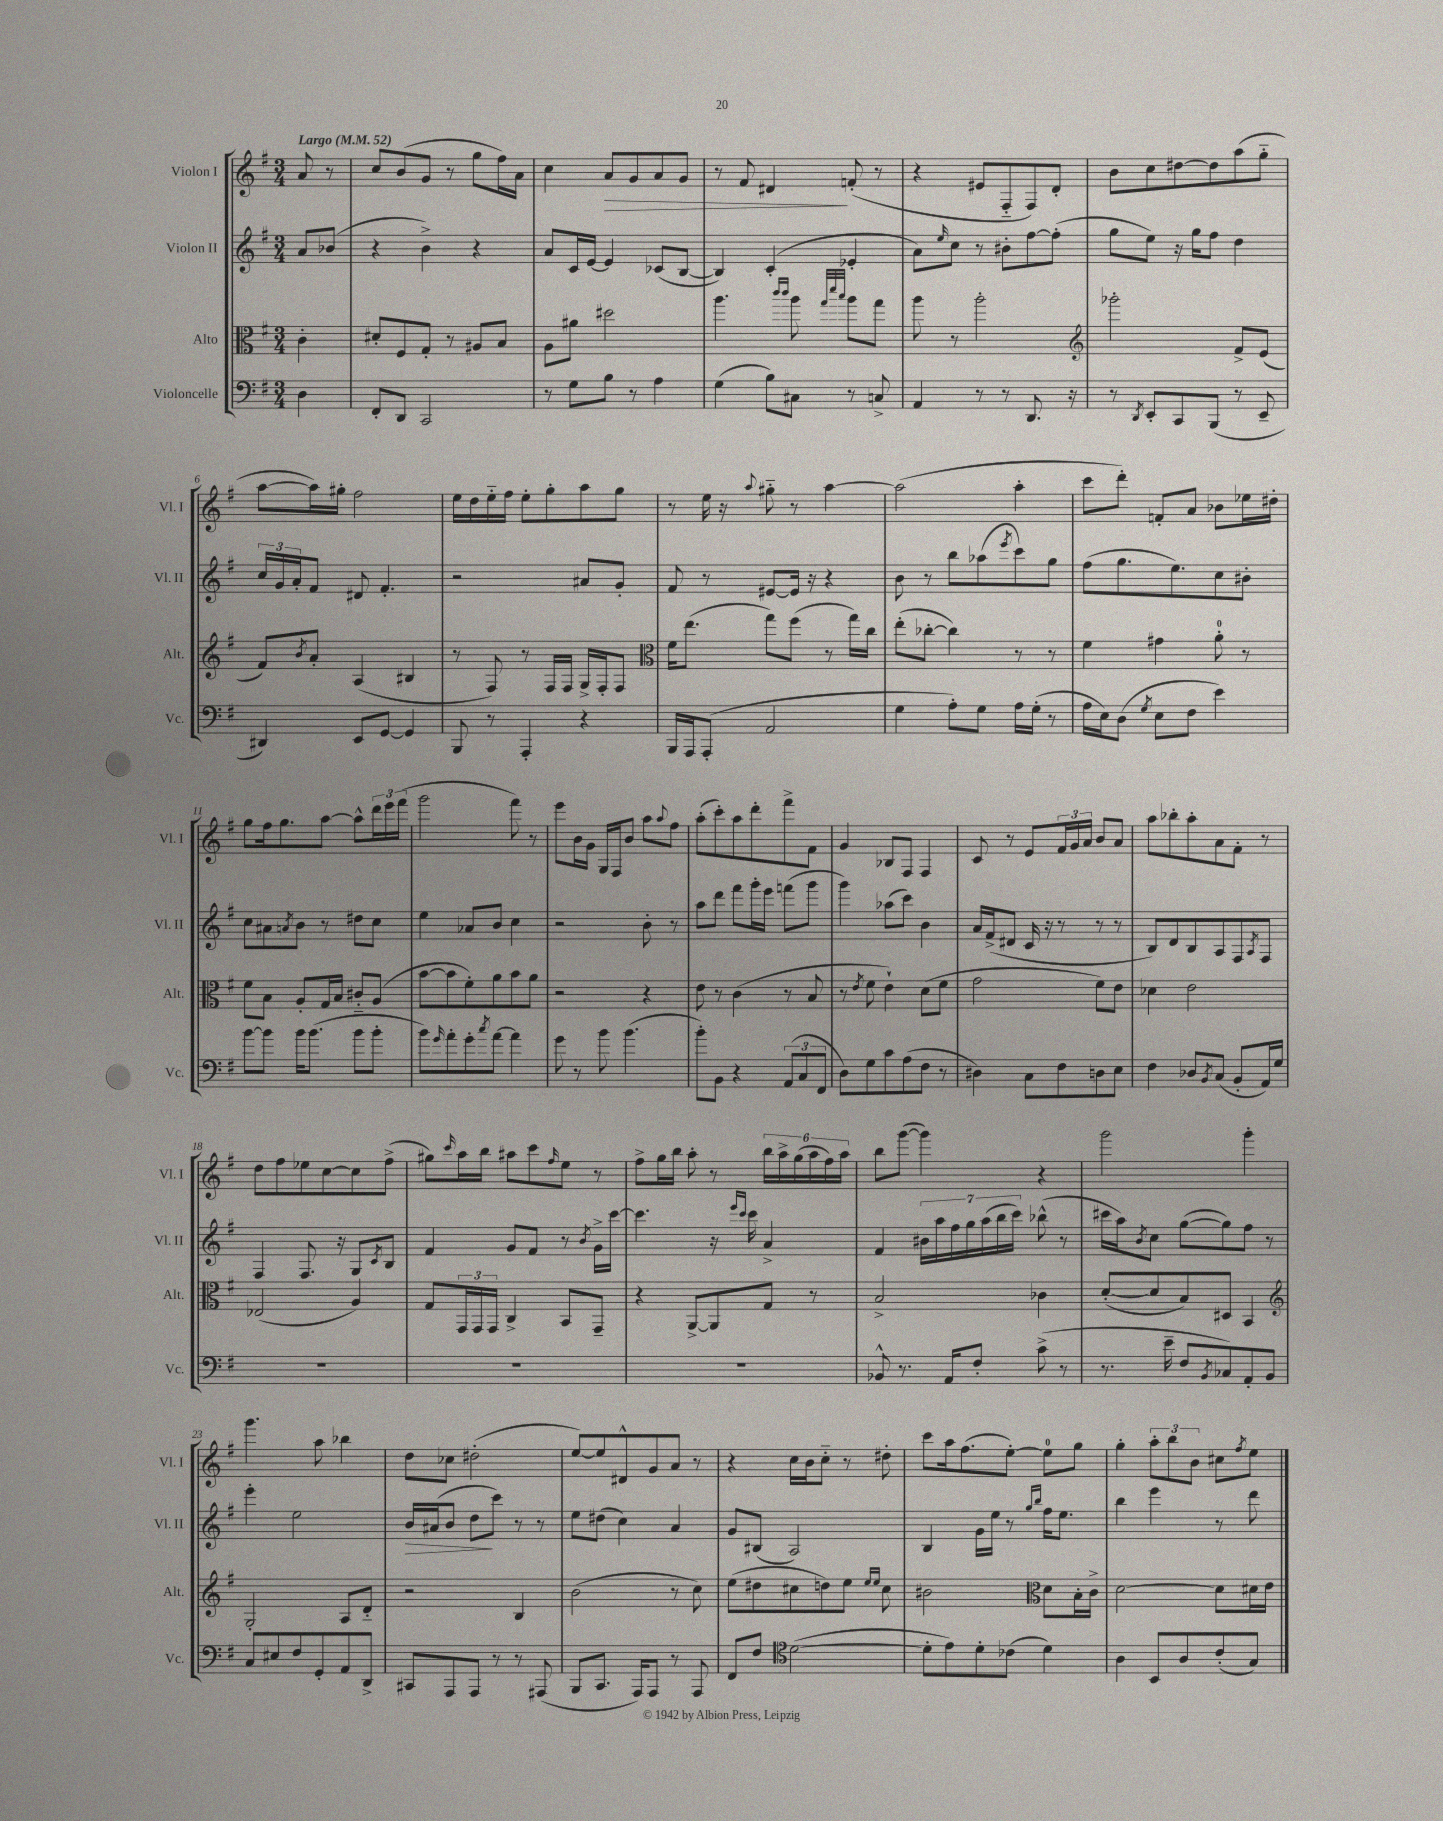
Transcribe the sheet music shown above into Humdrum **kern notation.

**kern	**kern	**kern	**dynam	**kern	**dynam
*part4	*part3	*part2	*part2	*part1	*part1
*staff4	*staff3	*staff2	*staff2	*staff1	*staff1
*I"Violoncelle	*I"Alto	*I"Violon II	*	*I"Violon I	*
*I'Vc.	*I'Alt.	*I'Vl. II	*	*I'Vl. I	*
*clefF4	*clefC3	*clefG2	*	*clefG2	*
*k[f#]	*k[f#]	*k[f#]	*	*k[f#]	*
*M3/4	*M3/4	*M3/4	*	*M3/4	*
*MM52	*MM52	*MM52	*	*MM52	*
=	=	=	=	=	=
!	!	!	!	!LO:TX:a:B:t=Largo	!
4D\	4c'\	8a/L	.	8a/	.
.	.	(8b-X/J	.	8r	.
=1	=1	=1	=1	=1	=1
8FF#'/L	8d#X'/L	4r	.	8cc/L	.
8DD/J	8F#/	.	.	(8b/	.
2CC/	8G'/J	4b^\)	.	8g/J	.
.	8r	.	.	8r	.
.	8A#X/L	4r	.	8gg\L	.
.	8B/J	.	.	16ff#\L)	.
.	.	.	.	16a\JJ	.
=2	=2	=2	=2	=2	=2
8r	8A\L	8a/L	.	4cc\	.
8G\L	8a#X\J	16c/L	.	.	.
.	.	[16e/JJ	.	.	.
!	!	!	!	!	!LO:HP:b
8B\J	2dd#X\	4e/]	.	8a/L	>
8r	.	.	.	8g/	.
4A\	.	(8c-X/L	.	8a/	.
.	.	[8B/J	.	8g/J	.
=3	=3	=3	=3	=3	=3
(4G\	4.aa\	4B/])	.	8r	.
.	.	.	.	8f#/	.
8B\L)	.	(4c'/	.	4d#X/	.
.	16qqccc/LL	.	.	.	.
.	16qqccc/JJ	.	.	.	.
8C#X\J	8aa\	.	.	.	.
.	32qqgg/LLL	.	.	.	.
.	32qqddd/	.	.	.	.
.	32qqbb/JJJ	.	.	.	.
8r	8aa\L	4e-X'/	.	(8fn'/	]
8Cn^/	8gg\J	.	.	8r	.
=4	=4	=4	=4	=4	=4
4AA/	8aa\	8a\L)	.	4r	.
.	.	16qqee/	.	.	.
.	8r	8cc\J	.	.	.
8r	2aa'\	8r	.	8e#X/L	.
8r	.	8b#X'\L	.	8F#/	.
8.DD/	.	[8ff#\	.	8F#/)	.
.	.	(8ff#'\J]	.	8d'/J	.
16r	.	.	.	.	.
=5	=5	=5	=5	=5	=5
*	*clefG2	*	*	*	*
8r	2ggg-X'\	8gg\L	.	8b\L	.
8qDD/	.	.	.	.	.
8EE'/L	.	8ee\J)	.	8cc\	.
8CC/	.	16r	.	[8dd#X\	.
.	.	16gg\KL	.	.	.
(8BBB/J	.	8ff#\J	.	8dd#\]	.
8r	8f#^/L	4dd\	.	(8aa\	.
8EE~/	(8e/J	.	.	8gg\J	.
!!LO:LB:g=z
=6	=6	=6	=6	=6	=6
4DD#X/)	8f#/L)	24cc/LL	.	[8aa\L	.
.	.	24g/	.	.	.
.	.	24a'/J	.	.	.
.	8qb/	.	.	.	.
.	8a'/J	8f#/J	.	16aa\L])	.
.	.	.	.	16gg#X'\JJ	.
8EE/L	(4A/	8d#X/	.	2ff#\	.
[8GG/J	.	4.f#'/	.	.	.
4GG/]	4B#X/	.	.	.	.
=7	=7	=7	=7	=7	=7
8BBB/	8r	2r	.	16ee\LL	.
.	.	.	.	16dd\	.
8r	8F#/)	.	.	16ee\	.
.	.	.	.	16ff#\JJ	.
4AAA'/	8r	.	.	8ee'\L	.
.	16F#/LL	.	.	8gg'\	.
.	16F#/JJ	.	.	.	.
4r	16G^/LL	8a#X/L	.	8aa\	.
.	16F#'/J	.	.	.	.
.	8F#/J	8g'/J	.	8gg\J	.
=8	=8	=8	=8	=8	=8
*	*clefC3	*	*	*	*
16BBB/LL	16f#\KL	8f#/	.	8r	.
16AAA/J	(8.ee\J	.	.	.	.
(8AAA'/J	.	8r	.	16ee\	.
.	.	.	.	16r	.
.	.	.	.	8qqaa/	.
2AA/	8gg\L)	[8e#X/L	.	8gg#X\	.
.	(8ff#\J	16e#/Jk]	.	8r	.
.	.	16r	.	.	.
.	8r	4r	.	[4aa\	.
.	16gg\LL)	.	.	.	.
.	16cc\JJ	.	.	.	.
=9	=9	=9	=9	=9	=9
4G\	(8ee'\L	8b\	.	(2aa\]	.
.	[8cc-X'\J	8r	.	.	.
8A'\L)	4cc-\])	8bb\L	.	.	.
8G\J	.	(8aa-X\	.	.	.
.	.	8qeee/	.	.	.
16A\LL	8r	8ccc\)	.	4aa'\	.
(16G'\JJ	.	.	.	.	.
8r	8r	8gg\J	.	.	.
=10	=10	=10	=10	=10	=10
16A\LL	4f#\	(8ff#\L	.	8ccc\L	.
16E\J)	.	.	.	.	.
(8D\J	.	8.gg\	.	8ddd'\J)	.
8qG/	.	.	.	.	.
8E\L	4g#X\	.	.	8fn'/L	.
.	.	8.ee\)	.	.	.
8F#\J	.	.	.	8a/J	.
4e\)	8a'\	8cc\	.	8b-X\L	.
.	8r	8b#X'\J	.	16ee-X\L	.
.	.	.	.	16dd#X'\JJ	.
!!LO:LB:g=z
=11	=11	=11	=11	=11	=11
[8b\L	8f#\L	8cc\L	.	8gg\L	.
8b\J]	8B\J	8a#X\	.	16ff#\k	.
.	.	.	.	8.gg\	.
.	.	8qan/	.	.	.
16b\KL	8A'/L	8b\J	.	.	.
(8.b\J	.	.	.	.	.
.	16G/L	8r	.	[8aa\J	.
.	16B/JJ	.	.	.	.
8b\L	8c#X/L	8dd#X\L	.	8aa^^\L]	.
8b'\J	(8A/J	8cc\J	.	24ddd\L	.
.	.	.	.	24eee\	.
.	.	.	.	(24fff#\JJ	.
=12	=12	=12	=12	=12	=12
8b\L)	[8b\L	4ee\	.	2ggg\	.
16qqg/	.	.	.	.	.
8a'\	8b\]	.	.	.	.
8g'\	8f#'\)	8a-X/L	.	.	.
8qcc/	.	.	.	.	.
[8a\J	8a\	8b/J	.	.	.
4a\]	8b\	4cc\	.	8fff#\)	.
.	8a\J	.	.	8r	.
=13	=13	=13	=13	=13	=13
8g\	2r	2r	.	8eee\L	.
8r	.	.	.	16b\L	.
.	.	.	.	16g\JJ	.
8b\	.	.	.	16G/LL	.
.	.	.	.	16F#/J	.
(4.b\	.	.	.	8b/J	.
.	4r	8b'\	.	8aa\L	.
.	.	.	.	8qqaa/	.
.	.	8r	.	8ff#\J	.
=14	=14	=14	=14	=14	=14
8b'\L)	8e\	8aa\L	.	(8aa'\L	.
8BB\J	8r	8ddd\J	.	8ccc'\)	.
4r	(4c\	8fff#\L	.	8aa\	.
.	.	16ggg'\L	.	8ddd'\	.
.	.	16eee\JJ	.	.	.
(12AA/L	8r	(8fffn\L	.	8fff#^\	.
12C/	.	.	.	.	.
.	8B/	8ggg\J	.	8f#\J	.
12FF#/J	.	.	.	.	.
=15	=15	=15	=15	=15	=15
8D\L)	8r	4ggg\)	.	4g/	.
.	8qe/	.	.	.	.
8G\	8f#\	.	.	.	.
8c\	4e`\)	(8aa-X\L	.	8B-X/L	.
(8A\	.	8ccc\J)	.	8F#/J	.
8F#\J	(8d\L	4b\	.	4F#/	.
8r	8f#\J	.	.	.	.
=16	=16	=16	=16	=16	=16
4D#X\)	2g\	16a/LL	.	8c/	.
.	.	(16f#^/J	.	.	.
.	.	8d#X/J	.	8r	.
8C\L	.	16c/	.	8e/L	.
.	.	16r	.	.	.
8F#\	.	8r	.	24f#/L	.
.	.	.	.	24g/	.
.	.	.	.	24a/JJ	.
8Dn\	8f#\L)	8r	.	8b/L	.
8E\J	8e\J	8r	.	8a/J	.
=17	=17	=17	=17	=17	=17
4F#\	4d-X\	8B/L)	.	8aa\L	.
.	.	8d/	.	8bb-X'\	.
8D-X/L	2e\	8B/	.	8aa'\	.
8qBB/	.	.	.	.	.
(8C/J	.	8A/	.	8a\	.
8BB'/L	.	8F#/	.	8f#'\J	.
.	.	8qA/	.	.	.
16AA/L)	.	8F#/J	.	8r	.
16G/JJ	.	.	.	.	.
!!LO:LB:g=z
=18	=18	=18	=18	=18	=18
2.r	(2E-X/	4F#/	.	8dd\L	.
.	.	.	.	8ff#\	.
.	.	8.F#/	.	8ee-X\	.
.	.	.	.	[8cc\	.
.	.	16r	.	.	.
.	4A/)	8G/L	.	8cc\]	.
.	.	8qc/	.	.	.
.	.	8B/J	.	(8ff#^\J	.
=19	=19	=19	=19	=19	=19
2.r	8G/L	4f#/	.	8gg#X\L)	.
.	.	.	.	16qqccc/	.
.	24GG/L	.	.	16aa\L	.
.	24GG/	.	.	.	.
.	.	.	.	16bb\JJ	.
.	24GG/JJ	.	.	.	.
.	4C^/	8g/L	.	8aa#X\L	.
.	.	8f#/J	.	8ccc\	.
.	.	.	.	16qqff#/	.
.	8BB/L	8r	.	8ee\J	.
.	.	8qb/	.	.	.
.	8GG~/J	16g^\LL	.	8r	.
.	.	[16ccc\JJ	.	.	.
=20	=20	=20	=20	=20	=20
2.r	4r	4.ccc\]	.	8ff#^\L	.
.	.	.	.	16gg\L	.
.	.	.	.	16bb\JJ	.
.	[8AA^/L	.	.	8aa'\	.
.	8AA/]	16r	.	8r	.
.	.	16qqeee/LL	.	.	.
.	.	16qqccc/JJ	.	.	.
.	.	16ccc\	.	.	.
.	8G/J	4a^/	.	24bb\LL	.
.	.	.	.	24aa^\	.
.	.	.	.	(24gg\	.
.	8r	.	.	24aa\	.
.	.	.	.	24ff#\)	.
.	.	.	.	24aa\JJ	.
=21	=21	=21	=21	=21	=21
8BB-X^^/	2B^/	4f#/	.	8bb\L	.
8.r	.	.	.	([8ggg\J	.
.	.	28b#X\LL	.	4ggg\])	.
.	.	28aa\	.	.	.
16AA/KL	.	.	.	.	.
.	.	28ff#\	.	.	.
.	.	28gg\	.	.	.
8F#'/J	.	.	.	.	.
.	.	(28aa\	.	.	.
.	.	28bb\	.	.	.
.	.	28ccc\JJ)	.	.	.
(8c^\	4c-X\	(8bb-X^^\	.	4r	.
8r	.	8r	.	.	.
=22	=22	=22	=22	=22	=22
8.r	([8d'/L	16ccc#X\LL	.	2ggg\	.
.	.	16aa\J)	.	.	.
.	.	8qb/	.	.	.
.	8d/]	8cc\J	.	.	.
16e~\	.	.	.	.	.
8F#/L	8B/)	([8gg\L	.	.	.
8qBB/	.	.	.	.	.
8C-X/)	8D#X/J	8gg\])	.	.	.
8AA'/	4BB/	8ff#\J	.	4ggg'\	.
8BB/J	.	8r	.	.	.
!!LO:LB:g=z
=23	=23	=23	=23	=23	=23
*	*clefG2	*	*	*	*
8C/L	2G'/	4eee'\	.	4.ggg\	.
8E#X/	.	.	.	.	.
8F#/	.	2ee\	.	.	.
8GG'/	.	.	.	8aa\	.
8AA/	8A/L	.	.	4bb-X\	.
8DD^/J	8d/J	.	.	.	.
=24	=24	=24	=24	=24	=24
!	!	!	!LO:HP:b	!	!
8CC#X/L	2r	16b/LL	>	8dd\L	.
.	.	(16a#X/J	.	.	.
8AAA/	.	8b/J	.	8cc-X\J	.
8AAA/J	.	8dd\L	.	(2dd#X'\	.
8r	.	8ccc\J)	]	.	.
8r	4B/	8r	.	.	.
(8AAA#X/	.	8r	.	.	.
=25	=25	=25	=25	=25	=25
8BBB/L	(2b\	8ee\L	.	[8ee/L)	.
8.CC/J	.	(8dd#X\J	.	8ee/]	.
.	.	4cc\)	.	8d#X^^/	.
16AAA/KL)	.	.	.	.	.
8AAA/J	.	.	.	8g/	.
8r	8r	4a/	.	8a/J	.
8AAA/	8cc\)	.	.	8r	.
=26	=26	=26	=26	=26	=26
8FF#/L	(8ee\L	8g/L	.	4r	.
8F#/J	8dd#X\	(8B#X/J	.	.	.
*clefC4	*	*	*	*	*
([2d\	8cc#X\	2A/)	.	16cc\LL	.
.	.	.	.	16b\J	.
.	8ddn\)	.	.	8cc\J	.
.	8ee\J	.	.	8r	.
.	16qqee/LL	.	.	.	.
.	16qqee/JJ	.	.	.	.
.	8cc#\	.	.	8dd#X'\	.
=27	=27	=27	=27	=27	=27
8d'\L]	2b#X\	4B/	.	8ccc\L	.
8e\)	.	.	.	16aa\k	.
.	.	.	.	(8.ff#\	.
8d'\	.	16g\LL	.	.	.
.	.	16ee\JJ	.	.	.
(8c-X\J	.	8r	.	[8ee'\J)	.
*	*clefC3	*	*	*	*
.	.	16qqgg/LL	.	.	.
.	.	16qqbb/JJ	.	.	.
4d\)	8d\L	16ff#\KL	.	8ee\L]	.
.	.	8.ee\J	.	.	.
.	16B'\L	.	.	8gg\J	.
.	16c^\JJ	.	.	.	.
=28	=28	=28	=28	=28	=28
4A\	[2d\	4bb\	.	4gg'\	.
8BB/L	.	4eee\	.	12aa'\L	.
.	.	.	.	12bb\	.
8A/	.	.	.	.	.
.	.	.	.	12b\J	.
(8c'/	8d\L]	8r	.	8cc#X\L	.
.	.	.	.	8qff#/	.
8G/J)	16d#X\L	8ddd\	.	8ee\J	.
.	16e\JJ	.	.	.	.
==	==	==	==	==	==
*-	*-	*-	*-	*-	*-
